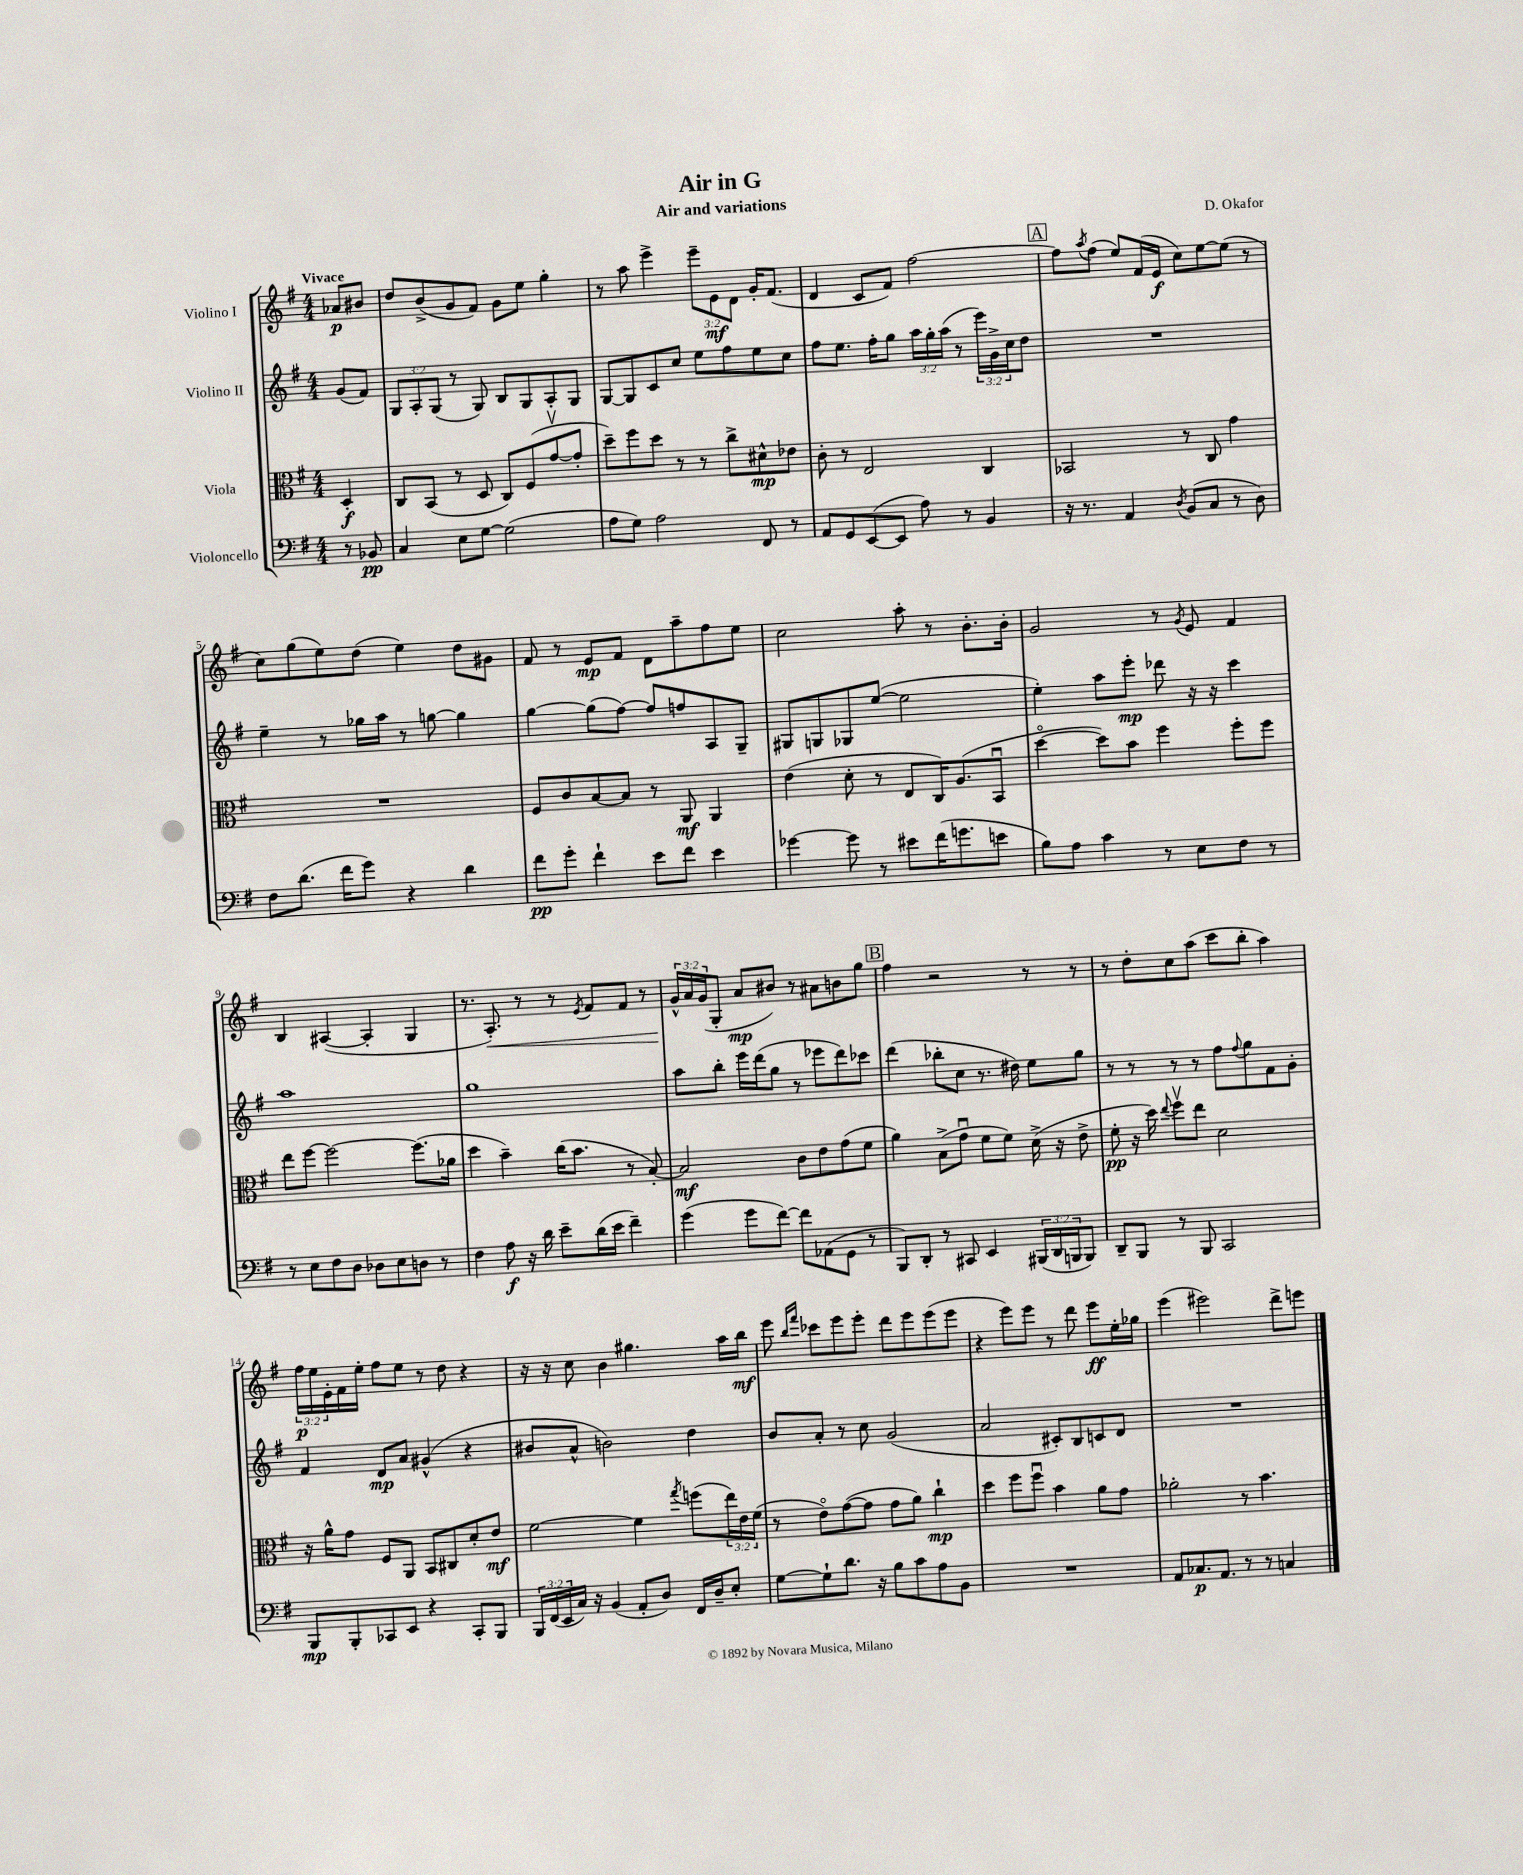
\header { title = "Air in G" composer = "D. Okafor" subtitle = "Air and variations" }
<<
\new StaffGroup <<
\new Staff = "s0" \with { instrumentName = "Violino I" } {
    \clef treble \key g \major \numericTimeSignature \time 4/4 \override Staff.TupletNumber.text = #tuplet-number::calc-fraction-text \partial 4 \tempo "Vivace"
    aes'8\p bis'8 |
    d''8 b'8->( g'8 fis'8) g'8 e''8 g''4-. |
    r8 a''8 e'''4-> \tuplet 3/2 { e'''8-- e'8\mf d'8 } g'16-. fis'8.( |
    d'4 c'8 fis'8) fis''2~ |
    \mark \markup { \box "A" } fis''8 \acciaccatura { a''8 } fis''8( e''8) fis'16( e'16\f c''8) e''8~ e''8( r8 |
    c''8) g''8( e''8) d''8( e''4) d''8 gis'8 |
    fis'8 r8 e'8\mp fis'8 d'8 a''8-- fis''8 e''8 |
    c''2 a''8-. r8 b'8.-. b'16-. |
    g'2 r8 \acciaccatura { g'8 } e'8 fis'4 |
    b4 ais4~( ais4-. g4 |
    r8. a8.-.\<) r8 r8 \acciaccatura { e'8 } fis'8 fis'8 r8 |
    \tuplet 3/2 { g'16-^\! a'16 g'16( } g8-. a'8\mp bis'8) r8 ais'8 b'8 g''8 |
    \mark \markup { \box "B" } fis''4 r2 r8 r8 |
    r8 d''8-. c''8 a''8( c'''8 b''8-. a''4) |
    \tuplet 3/2 { fis''16\p e''16 e'16-. } fis'16 e''16-. fis''8 e''8 r8 d''8 r4 |
    r16 r16 c''8 b'4 gis''4. a''16 b''16\mf |
    e'''8 \grace { b''16 fis'''16 } ces'''8 e'''8 e'''8-. d'''8 e'''8 e'''8( e'''8 |
    r4 e'''8) e'''8 r8 d'''8 e'''8\ff e''16-. ges''16 |
    e'''4( eis'''2) d'''8-> e'''8 \bar "|." |
}
\new Staff = "s1" \with { instrumentName = "Violino II" } {
    \clef treble \key g \major \numericTimeSignature \time 4/4 \override Staff.TupletNumber.text = #tuplet-number::calc-fraction-text \partial 4
    g'8( fis'8) |
    \tuplet 3/2 { g8 a8-. g8( } r8 g8) b8 g8 a8-. g8 |
    g8~ g8 c'8 c''8 e''8 fis''8 e''8 c''8 |
    fis''8 e''8. fis''16-. g''8 \tuplet 3/2 { a''16 g''16-. a''16( } r8 \tuplet 3/2 { e'''16) g'16-> c''16 } d''8 |
    \mark \markup { \box "A" } R1 |
    e''4-- r8 ges''16 a''16 r8 g''8~ g''4 |
    g''4~ g''8( fis''8~) fis''8 f''8 a8 g8-- |
    gis8 g8 ges8 e''8~( e''2 |
    e''4-.) a''8 e'''8-.\mp des'''8 r16 r16 c'''4 |
    a''1 |
    g''1 |
    a''8 b''8-. e'''16 d'''16( g''8 r8 ees'''8 d'''8) ces'''8 |
    \mark \markup { \box "B" } d'''4( bes''8-. c''8 r8. dis''16) e''8 g''8 |
    r8 r8 r8 r8 fis''8 \appoggiatura { fis''8 } g''8 fis'8 g'8-. |
    fis'4 d'8\mp a'8 gis'4-^( r4 |
    bis'8 a'8-^ b'2) d''4 |
    b'8 a'8-. r8 c''8 g'2( |
    a'2 cis'8-.) b8 c'8 d'8 |
    R1 \bar "|." |
}
\new Staff = "s2" \with { instrumentName = "Viola" } {
    \clef alto \key g \major \numericTimeSignature \time 4/4 \override Staff.TupletNumber.text = #tuplet-number::calc-fraction-text \partial 4
    d4-.\f |
    c8 b,8( r8 d8 c8) fis8( g'8~\upbow g'8-. |
    d''8--) fis''8 d''8 r8 r8 c''8-> dis'8-^\mp ees'8 |
    c'8-. r8 e2 c4 |
    \mark \markup { \box "A" } bes,2 r8 c8 g'4 |
    R1 |
    fis8 c'8 b8~ b8 r8 a,8\mf a,4 |
    e'4( d'8-. r8 e8 c16) a8.( b,8\downbow |
    d''4~\flageolet d''8) b'8 fis''4 fis''8-. fis''8 |
    e''8 fis''8~ fis''2~ fis''8.( aes'16 |
    d''4 b'4--) c''16( b'8. r8 b8~-.) |
    b2\mf c'8 e'8 g'8( fis'8 |
    \mark \markup { \box "B" } a'4) b8->( g'8\downbow fis'8 fis'8) d'16->( r16 e'8-> |
    fis'8-.\pp r16 d''16) \appoggiatura { e''8 } fis''8\upbow e''8 d'2 |
    r16 a'16-^ g'8 fis8 a,8 b,8 cis8 d'8-. e'8\mf |
    fis'2~ fis'4 \acciaccatura { g''8 } f''8( \tuplet 3/2 { e''16) e'16 fis'16( } |
    r8 e'8\flageolet) g'8~( g'8 g'8 a'8) c''4-!\mp |
    d''4 fis''8 fis''8\downbow b'4 a'8 g'8 |
    aes'2-. r8 b'4. \bar "|." |
}
\new Staff = "s3" \with { instrumentName = "Violoncello" } {
    \clef bass \key g \major \numericTimeSignature \time 4/4 \override Staff.TupletNumber.text = #tuplet-number::calc-fraction-text \partial 4
    r8 bes,8\pp |
    c4 e8 g8~ g2( |
    a8 g8) a2 fis,8 r8 |
    a,8 g,8 e,8~( e,8 a8) r8 b,4 |
    \mark \markup { \box "A" } r16 r8. a,4 \acciaccatura { d8 } b,8( c8 r8 d8) |
    fis8 d'8.( fis'16 g'8) r4 d'4 |
    fis'8\pp g'8-. fis'4-! e'8 fis'8 e'4 |
    ges'4~ ges'8 r8 eis'8 fis'16( g'8. e'8 |
    b8) a8 c'4 r8 e8 fis8 r8 |
    r8 e8 fis8 d8 des8 e8 d8 r8 |
    fis4 a8\f r16 d'16 e'8-- d'16( e'16 fis'4--) |
    g'4( g'8 fis'8~) fis'8 aes,8( g,8 r8 |
    \mark \markup { \box "B" } b,,8) d,8-. r8 cis,8 e,4 \tuplet 3/2 { bis,,16( d,16 b,,16 } b,,8) |
    d,8-- b,,8 r8 b,,8 c,2 |
    b,,8\mp b,,8-. ces,8 e,8 r4 ces,8-. b,,8 |
    \tuplet 3/2 { b,,16 fis,16( e,16 } c16) r16 b,4( a,8-. d8) fis,16 d16-- e8-. |
    g8~ g8-! d'8. r16 b8 c'8 a8 b,8 |
    R1 |
    a,8 ces8.\p a,8. r8 r8 c4 \bar "|." |
}
>>
>>
